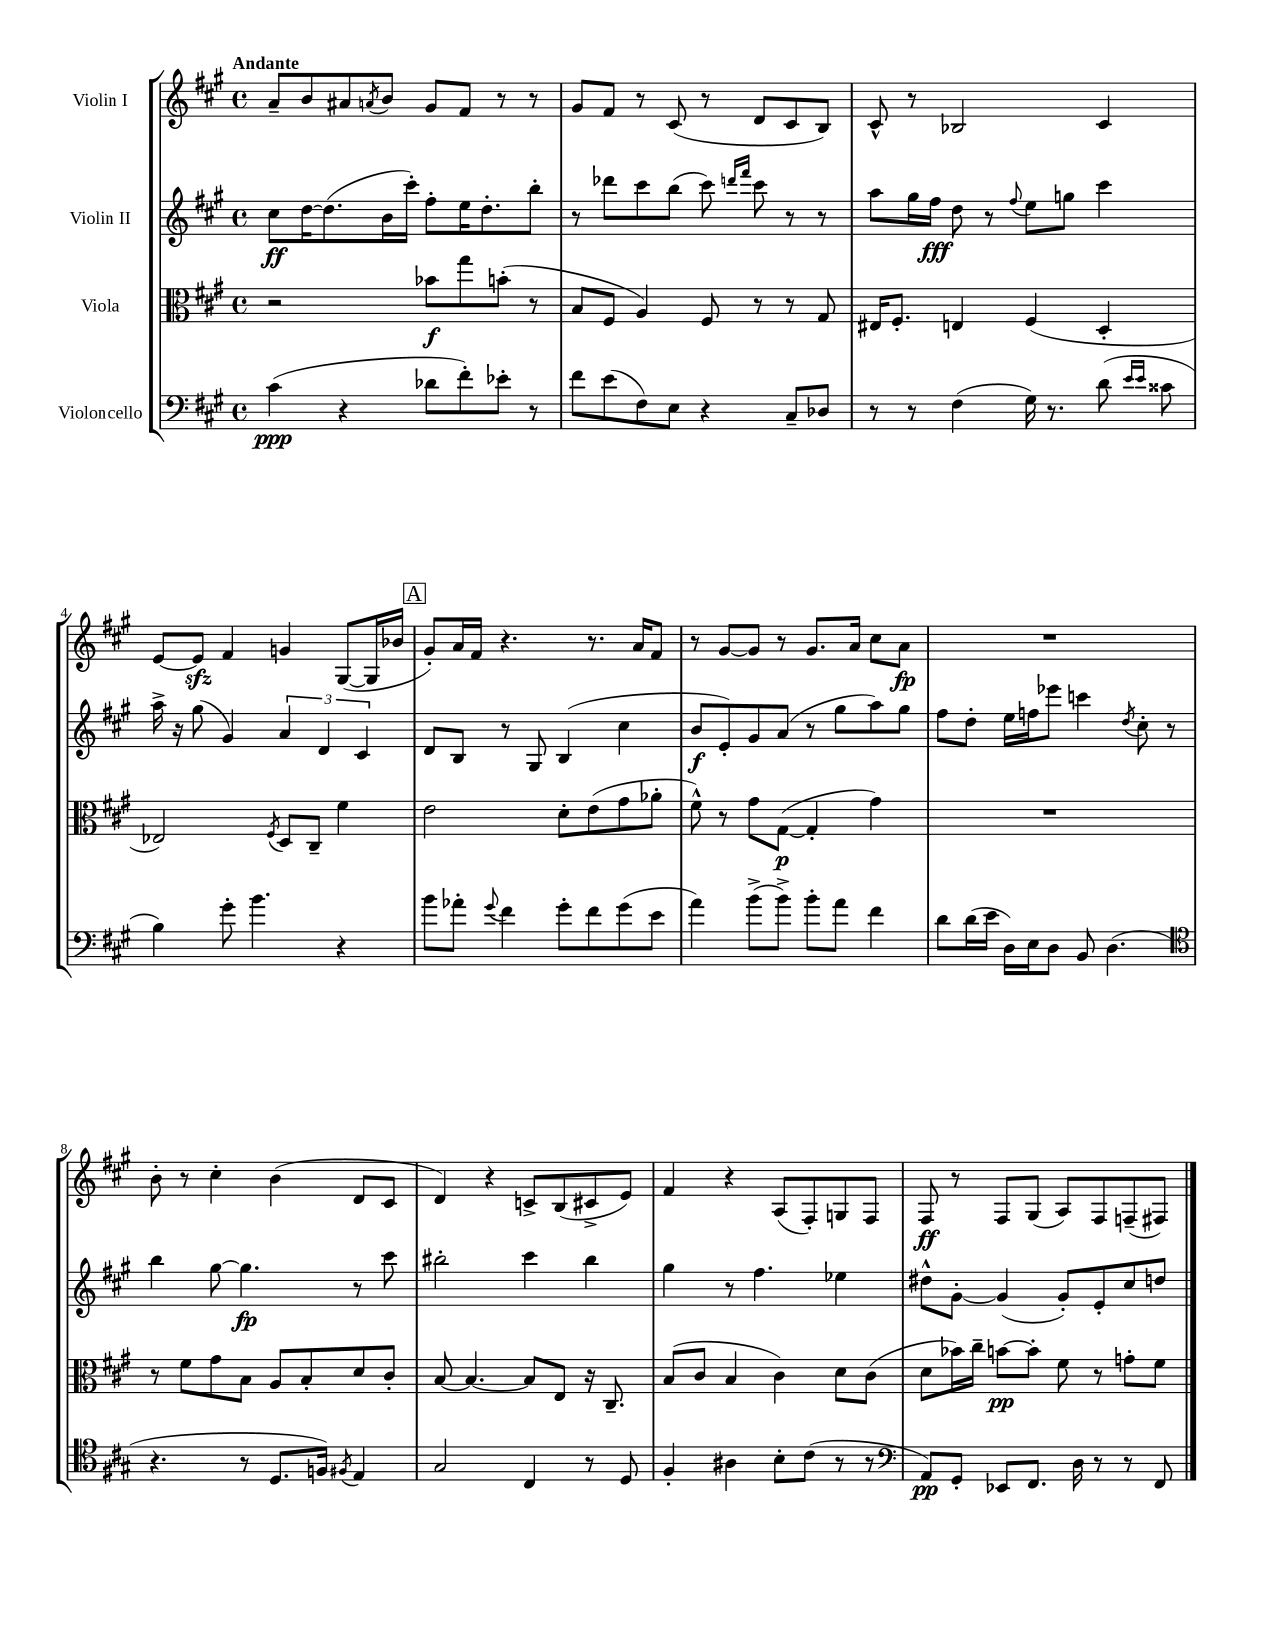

**kern	**kern	**kern	**kern
*staff4	*staff3	*staff2	*staff1
*clefF4	*clefC3	*clefG2	*clefG2
*k[f#c#g#]	*k[f#c#g#]	*k[f#c#g#]	*k[f#c#g#]
*M4/4	*M4/4	*M4/4	*M4/4
*met(c)	*met(c)	*met(c)	*met(c)
(4c#	2r	8cc#	8a~
.	.	[16dd	8b
.	.	(8.dd]	.
4r	.	.	8a#
.	.	.	8qa
.	.	16b	8b
.	.	16ccc#')	.
8d-	8b-	8ff#'	8g#
8f#')	8gg#	16ee	8f#
.	.	8.dd'	.
8e-'	(8b'	.	8r
8r	8r	8bb'	8r
=	=	=	=
8f#	8B	8r	8g#
(8e	8F#	8ddd-	8f#
8F#)	4A)	8ccc#	8r
8E	.	(8bb	(8c#
4r	8F#	8ccc#)	8r
.	.	16qqddd	.
.	.	16qqfff#	.
.	8r	8ccc#	8d
8C#~	8r	8r	8c#
8D-	8G#	8r	8B)
=	=	=	=
8r	16E#	8aa	8c#^^
.	8.F#'	.	.
8r	.	16gg#	8r
.	.	16ff#	.
(4F#	4E	8dd	2B-
.	.	8r	.
.	.	8qqff#	.
16G#)	(4F#	8ee	.
8.r	.	.	.
.	.	8gg	.
(8d	4D'	4ccc#	4c#
16qqe	.	.	.
16qqe	.	.	.
8c##	.	.	.
=	=	=	=
4B)	2E-)	16aa^	[8e
.	.	16r	.
.	.	(8gg#	8e]
8g#'	.	4g#)	4f#
4.b	.	.	.
.	8qF#	.	.
.	8D	6a	4g
.	8C#~	.	.
.	.	6d	.
4r	4f#	.	([8G#
.	.	6c#	.
.	.	.	16G#]
.	.	.	16b-
=	=	=	=
8b	2e	8d	8g#')
8a-'	.	8B	16a
.	.	.	16f#
8qqg#	.	.	.
4f#	.	8r	4.r
.	.	8G#	.
8g#'	8d'	(4B	.
8f#	(8e	.	8.r
(8g#	8g#	4cc#	.
.	.	.	16a
8e	8a-'	.	8f#
=	=	=	=
4a)	8f#^^)	8b	8r
.	8r	8e')	[8g#
(8b^	8g#	8g#	8g#]
8b^)	([8G#	(8a	8r
8b'	4G#']	8r	8.g#
8a	.	8gg#	.
.	.	.	16a
4f#	4g#)	8aa)	8cc#
.	.	8gg#	8a
=	=	=	=
8d	1r	8ff#	1r
(16d	.	8dd'	.
16e	.	.	.
16D)	.	16ee	.
16E	.	16ff	.
8D	.	8eee-	.
8BB	.	4ccc	.
(4.D	.	.	.
.	.	8qdd	.
.	.	8cc#'	.
.	.	8r	.
=	=	=	=
*clefC4	*	*	*
4.r	8r	4bb	8b'
.	8f#	.	8r
.	8g#	[8gg#	4cc#'
8r	8B	4.gg#]	.
8.D	8A	.	(4b
.	8B'	.	.
16F)	.	.	.
8qF#	.	.	.
4E	8d	8r	8d
.	8c#'	8ccc#	8c#
=	=	=	=
2G#	[8B	2bb#'	4d)
.	4.B_	.	.
.	.	.	4r
4C#	8B]	4ccc#	8c^
.	8E	.	(8B
8r	16r	4bb#	8c#^
.	8.C#~	.	.
8D	.	.	8e)
=	=	=	=
4F#'	(8B	4gg#	4f#
.	8c#	.	.
4A#	4B	8r	4r
.	.	4.ff#	.
8B'	4c#)	.	(8A
(8c#	.	.	8F#')
8r	8d	4ee-	8G
8r	(8c#	.	8F#
=	=	=	=
*clefF4	*	*	*
8AA)	8d	8dd#^^	8F#
8GG#'	16b-)	[8g#'	8r
.	16cc#~	.	.
8EE-	[8b	(4g#]	8F#
8.FF#	8b']	.	(8G#
.	8f#	8g#')	8A)
16D	.	.	.
8r	8r	8e'	8F#
8r	8g'	8cc#	(8F~
8FF#	8f#	8dd	8F#)
==	==	==	==
*-	*-	*-	*-
